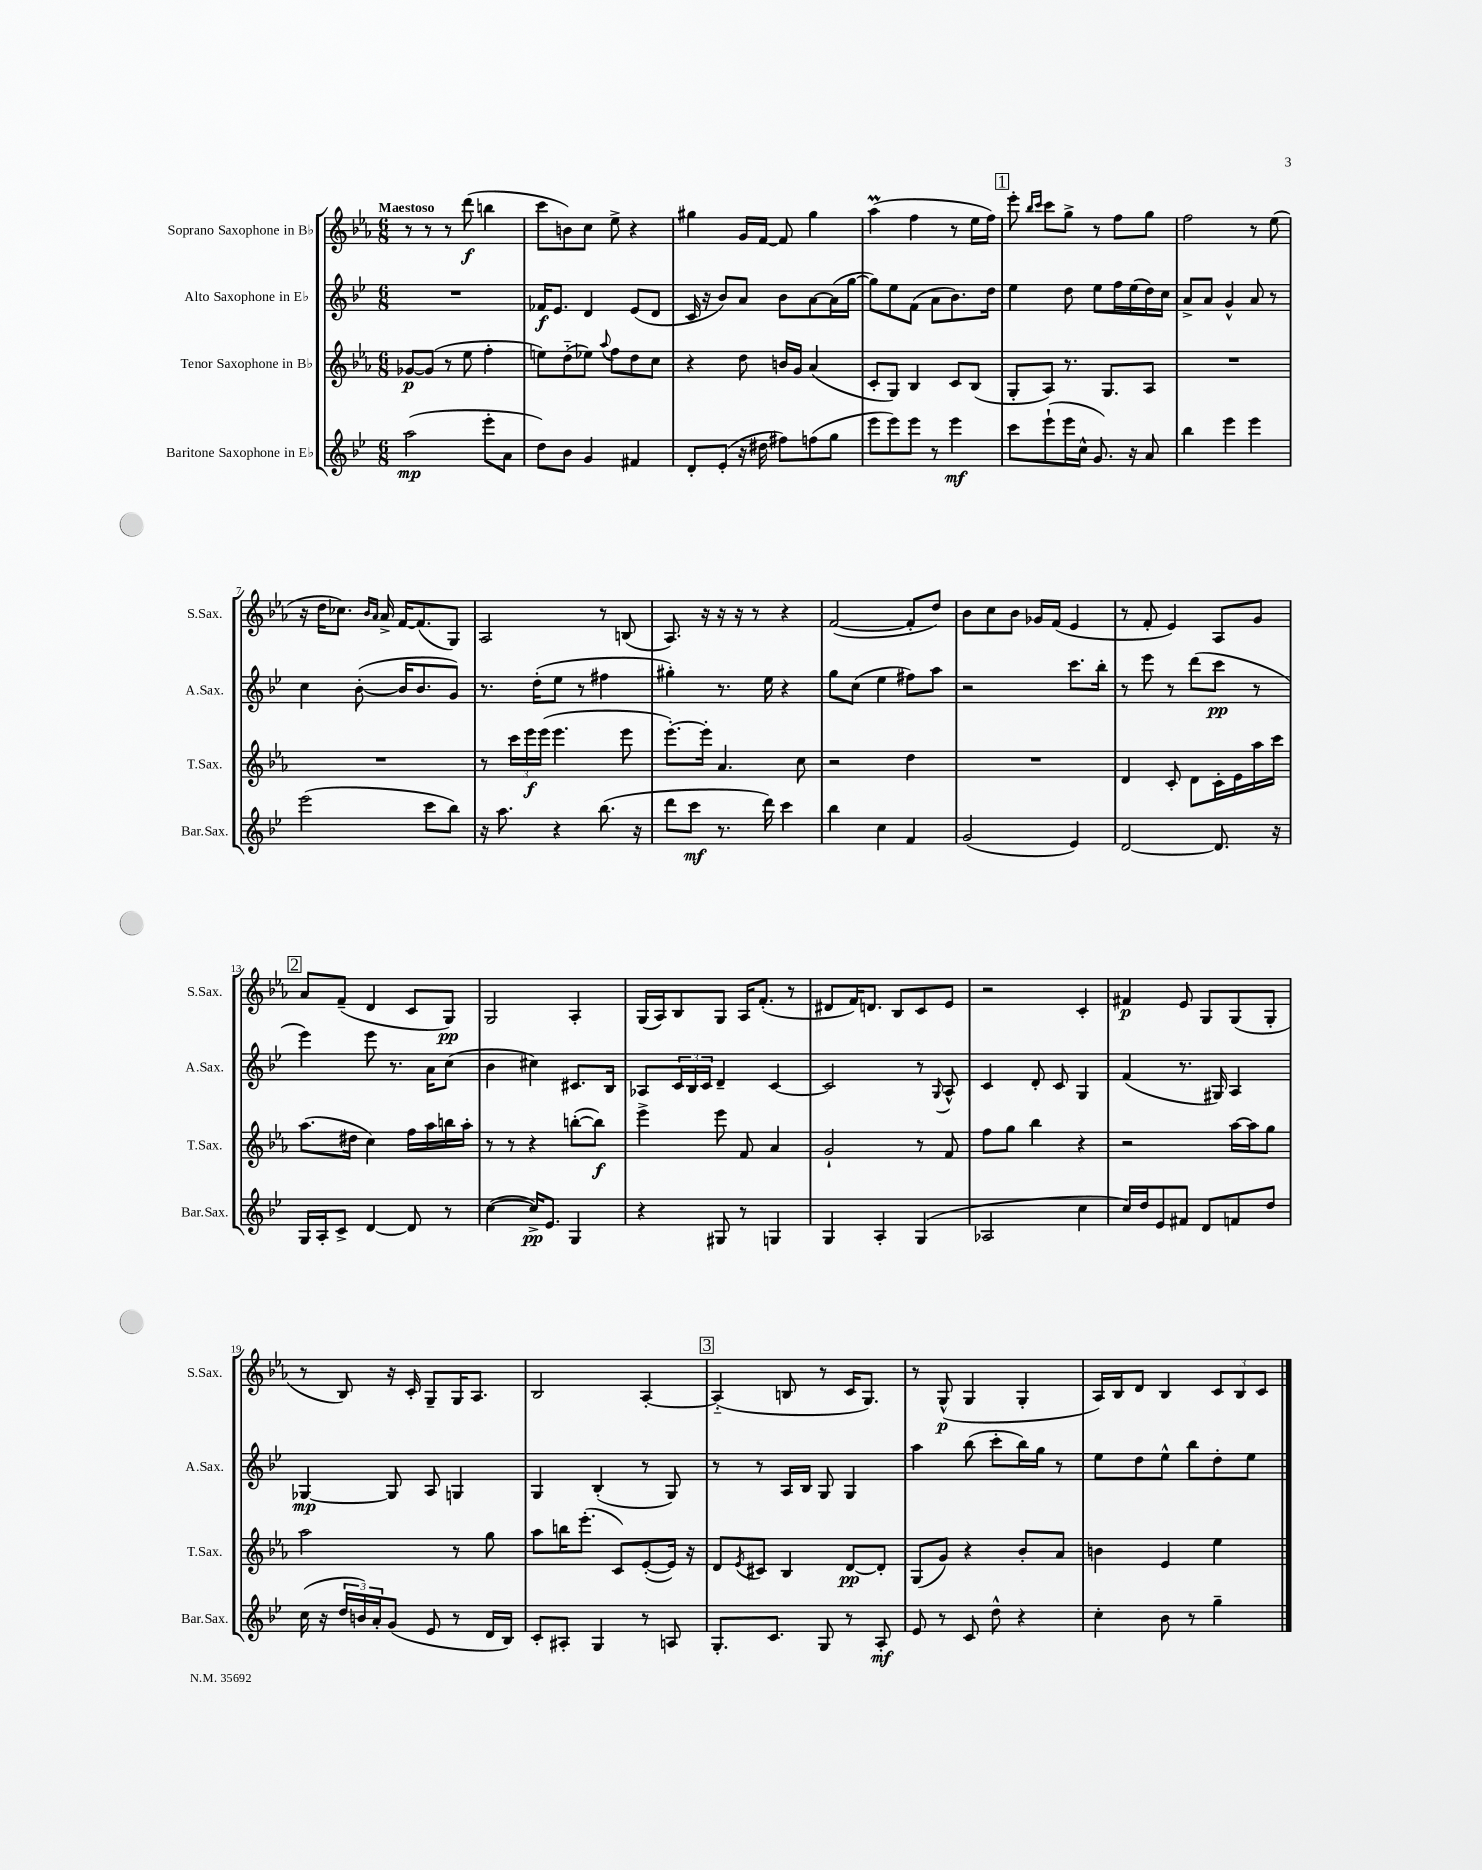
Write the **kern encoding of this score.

**kern	**dynam	**kern	**dynam	**kern	**dynam	**kern	**dynam
*part4	*part4	*part3	*part3	*part2	*part2	*part1	*part1
*staff4	*staff4	*staff3	*staff3	*staff2	*staff2	*staff1	*staff1
*I"Baritone Saxophone in E♭	*	*I"Tenor Saxophone in B♭	*	*I"Alto Saxophone in E♭	*	*I"Soprano Saxophone in B♭	*
*I'Bar.Sax.	*	*I'T.Sax.	*	*I'A.Sax.	*	*I'S.Sax.	*
*clefG2	*	*clefG2	*	*clefG2	*	*clefG2	*
*k[b-e-]	*	*k[b-e-a-]	*	*k[b-e-]	*	*k[b-e-a-]	*
*M6/8	*	*M6/8	*	*M6/8	*	*M6/8	*
=1	=1	=1	=1	=1	=1	=1	=1
!	!	!	!	!	!	!LO:TX:a:B:t=Maestoso	!
(2aa\	mp	[8g-X/L	p	2.r	.	8r	.
.	.	(8g-/J]	.	.	.	8r	.
.	.	8r	.	.	.	8r	.
.	.	8ee-\	.	.	.	(8ddd\	f
8eee-'\L	.	4ff'\	.	.	.	4bbn\	.
8a\J	.	.	.	.	.	.	.
=2	=2	=2	=2	=2	=2	=2	=2
8dd\L)	.	8een\L)	.	16f-X/KL	f	8ccc\L	.
.	.	.	.	8.e-/J	.	.	.
8b-\J	.	(8dd\	.	.	.	8bn\)	.
4g/	.	8ee-X\J)	.	4d/	.	8cc\J	.
.	.	8qqaa-/	.	.	.	.	.
.	.	8ff\L	.	.	.	8ee-^\	.
4f#X/	.	8dd\	.	(8e-/L	.	4r	.
.	.	8cc\J	.	8d/J	.	.	.
=3	=3	=3	=3	=3	=3	=3	=3
8d'/L	.	4r	.	16c/	.	4gg#X\	.
.	.	.	.	16r	.	.	.
(8e-'/J	.	.	.	8b-/L)	.	.	.
16r	.	8dd\	.	8a/J	.	16g/LL	.
16dd#X\	.	.	.	.	.	[16f/JJ	.
8ff#X\L)	.	16bn/LL	.	8b-\L	.	8f/]	.
.	.	16g/JJ	.	.	.	.	.
(8ffn\	.	(4a-/	.	[8a\	.	4gg#\	.
8gg\J	.	.	.	(16a\L]	.	.	.
.	.	.	.	[16gg\JJ	.	.	.
=4	=4	=4	=4	=4	=4	=4	=4
8eee-\L	.	8c'/L	.	8gg\L])	.	(4aa-M\	.
8eee-\)	.	8G/J)	.	8ee-\	.	.	.
8eee-\J	.	4B-/	.	(8f\J	.	4ff\	.
8r	.	.	.	8a\L	.	.	.
4eee-\	mf	8c/L	.	8.b-\)	.	8r	.
.	.	(8B-/J	.	.	.	16ee-\LL	.
.	.	.	.	16dd\Jk	.	16ff\JJ)	.
!!LO:REH:place=s1:t=1
=5	=5	=5	=5	=5	=5	=5	=5
8ccc\L	.	8G'/L	.	4ee-\	.	8eee-'\	.
.	.	.	.	.	.	16qqbb-/LL	.
.	.	.	.	.	.	16qqccc/JJ	.
(8eee-`\	.	8A-/J)	.	.	.	8ccc\L	.
16eee-\L	.	8.r	.	8dd\	.	8gg^\J	.
16cc^^\JJ	.	.	.	.	.	.	.
8.g/)	.	.	.	8ee-\L	.	8r	.
.	.	8.G/L	.	.	.	.	.
.	.	.	.	16ff\L	.	8ff\L	.
16r	.	.	.	(16ee-\	.	.	.
8a/	.	8A-/J	.	16dd\)	.	8gg\J	.
.	.	.	.	16cc\JJ	.	.	.
=6	=6	=6	=6	=6	=6	=6	=6
4bb-\	.	2.r	.	8a^/L	.	2ff\	.
.	.	.	.	8a/J	.	.	.
4eee-\	.	.	.	4g^^/	.	.	.
4eee-\	.	.	.	8a/	.	8r	.
.	.	.	.	8r	.	(8ee-\	.
!!LO:LB:g=z
=7	=7	=7	=7	=7	=7	=7	=7
(2eee-\	.	2.r	.	4cc\	.	16r	.
.	.	.	.	.	.	16dd\KL	.
.	.	.	.	.	.	8.cc-X\J)	.
.	.	.	.	([8b-'\	.	.	.
.	.	.	.	.	.	16qqb-/LL	.
.	.	.	.	.	.	16qqa-/JJ	.
.	.	.	.	.	.	16a-^/	.
.	.	.	.	16b-/KL]	.	[16f/KL	.
.	.	.	.	8.b-/	.	(8.f/]	.
8ccc\L	.	.	.	.	.	.	.
8bb-\J)	.	.	.	8g/J)	.	8G/J)	.
=8	=8	=8	=8	=8	=8	=8	=8
16r	.	8r	.	8.r	.	2A-/	.
8.aa\	.	.	.	.	.	.	.
.	.	24ccc\LL	.	.	.	.	.
.	.	24eee-\	f	.	.	.	.
.	.	.	.	(16dd'\KL	.	.	.
.	.	(24eee-\JJ	.	.	.	.	.
4r	.	4.eee-\	.	8ee-\J	.	.	.
.	.	.	.	8r	.	.	.
(8.bb-\	.	.	.	4ff#X\	.	8r	.
.	.	8eee-\	.	.	.	(8Bn/	.
16r	.	.	.	.	.	.	.
=9	=9	=9	=9	=9	=9	=9	=9
8ddd\L	.	[8.eee-'\L)	.	4gg#X'\)	.	8.A-/)	.
8ccc\J	mf	.	.	.	.	.	.
.	.	16eee-'\Jk]	.	.	.	16r	.
8.r	.	4.a-/	.	8.r	.	16r	.
.	.	.	.	.	.	16r	.
.	.	.	.	.	.	8r	.
16ddd\)	.	.	.	16ee-\	.	.	.
4ccc\	.	.	.	4r	.	4r	.
.	.	8cc\	.	.	.	.	.
=10	=10	=10	=10	=10	=10	=10	=10
4bb-\	.	2r	.	8gg\L	.	([2f/	.
.	.	.	.	(8cc\J	.	.	.
4cc\	.	.	.	4ee-\	.	.	.
4f/	.	4dd\	.	8ff#X\L)	.	8f'/L]	.
.	.	.	.	8aa\J	.	8dd/J)	.
=11	=11	=11	=11	=11	=11	=11	=11
(2g/	.	2.r	.	2r	.	8b-\L	.
.	.	.	.	.	.	8cc\	.
.	.	.	.	.	.	8b-\J	.
.	.	.	.	.	.	16g-X/LL	.
.	.	.	.	.	.	(16f/JJ	.
4e-/)	.	.	.	8.ccc\L	.	4e-/	.
.	.	.	.	16bb-'\Jk	.	.	.
=12	=12	=12	=12	=12	=12	=12	=12
[2d/	.	4d/	.	8r	.	8r	.
.	.	.	.	8eee-\	.	8f'/	.
.	.	8c'/	.	8r	.	4e-/)	.
.	.	8d\L	.	(8ddd\L	.	.	.
8.d/]	.	16c'\L	.	8ccc\J	pp	8A-/L	.
.	.	16e-\	.	.	.	.	.
.	.	16aa-\	.	8r	.	8g/J	.
16r	.	16ccc\JJ	.	.	.	.	.
!!LO:LB:g=z
!!LO:REH:place=s1:t=2
=13	=13	=13	=13	=13	=13	=13	=13
16G/LL	.	(8.aa-\L	.	4eee-\)	.	8a-/L	.
16A'/J	.	.	.	.	.	.	.
8c^/J	.	.	.	.	.	(8f~/J	.
.	.	16dd#X\Jk	.	.	.	.	.
[4d/	.	4cc\)	.	8eee-\	.	4d/	.
.	.	.	.	8.r	.	.	.
8d/]	.	16ff\LL	.	.	.	8c/L	.
.	.	16aa-\	.	16a\KL	.	.	.
8r	.	16bbn\	.	(8cc\J	.	8G/J)	pp
.	.	16aa-'\JJ	.	.	.	.	.
=14	=14	=14	=14	=14	=14	=14	=14
([4cc\	.	8r	.	4b-\	.	2G/	.
.	.	8r	.	.	.	.	.
16cc^/KL])	pp	4r	.	4cc#X\)	.	.	.
8.e-/J	.	.	.	.	.	.	.
4G/	.	([8bbn'\L	.	8.c#X/L	.	4A-'/	.
.	.	8bb\J])	f	.	.	.	.
.	.	.	.	16B-/Jk	.	.	.
=15	=15	=15	=15	=15	=15	=15	=15
4r	.	4eee-^\	.	8A-X/L	.	(16G/LL	.
.	.	.	.	.	.	16A-/J)	.
.	.	.	.	24c/L	.	8B-/	.
.	.	.	.	24B-/	.	.	.
.	.	.	.	24c/JJ	.	.	.
8G#X/	.	8eee-\	.	4d~/	.	8G/J	.
8r	.	8f/	.	.	.	16A-/KL	.
.	.	.	.	.	.	(8.f'/J	.
4Gn/	.	4a-/	.	[4c/	.	.	.
.	.	.	.	.	.	8r	.
=16	=16	=16	=16	=16	=16	=16	=16
4G/	.	2g`/	.	2c/]	.	8d#X/L	.
.	.	.	.	.	.	16f/K)	.
.	.	.	.	.	.	8.dn/J	.
4A'/	.	.	.	.	.	.	.
.	.	.	.	.	.	8B-/L	.
(4G/	.	8r	.	8r	.	8c/	.
.	.	.	.	8qqG/	.	.	.
.	.	8f/	.	8A^^/	.	8e-/J	.
=17	=17	=17	=17	=17	=17	=17	=17
2A-X/	.	8ff\L	.	4c/	.	2r	.
.	.	8gg\J	.	.	.	.	.
.	.	4bb-\	.	8d'/	.	.	.
.	.	.	.	8c/	.	.	.
4cc\	.	4r	.	4G/	.	4c'/	.
=18	=18	=18	=18	=18	=18	=18	=18
16cc/LL)	.	2r	.	(4f/	.	4f#X/	p
16dd/J	.	.	.	.	.	.	.
8e-/	.	.	.	.	.	.	.
8f#X/J	.	.	.	8.r	.	8e-/	.
8d/L	.	.	.	.	.	8G/L	.
.	.	.	.	16G#X/)	.	.	.
8fn/	.	[16aa-\LL	.	4A/	.	(8G/	.
.	.	16aa-\J]	.	.	.	.	.
8dd/J	.	8gg\J	.	.	.	8G'/J	.
!!LO:LB:g=z
=19	=19	=19	=19	=19	=19	=19	=19
(16cc\	.	2aa-\	.	[4G-X/	mp	8r	.
16r	.	.	.	.	.	.	.
24dd/LL	.	.	.	.	.	8B-/)	.
24bn/)	.	.	.	.	.	.	.
24a'/J	.	.	.	.	.	.	.
(8g/J	.	.	.	8G-/]	.	16r	.
.	.	.	.	.	.	16c'/	.
8e-/	.	.	.	8A/	.	8G~/L	.
8r	.	8r	.	4Gn/	.	16G/K	.
.	.	.	.	.	.	8.A-/J	.
16d/LL	.	8gg\	.	.	.	.	.
16B-/JJ)	.	.	.	.	.	.	.
=20	=20	=20	=20	=20	=20	=20	=20
8c'/L	.	8aa-\L	.	4G/	.	2B-/	.
8A#X'/J	.	16bbn\K	.	.	.	.	.
.	.	(8.eee-'\J	.	.	.	.	.
4G/	.	.	.	(4B-'/	.	.	.
.	.	8c/L)	.	.	.	.	.
8r	.	([8e-'/	.	8r	.	[4A-'/	.
8An/	.	16e-/Jk])	.	8G/)	.	.	.
.	.	16r	.	.	.	.	.
!!LO:REH:place=s1:t=3
=21	=21	=21	=21	=21	=21	=21	=21
8.G'/L	.	8d/L	.	8r	.	(4A-/]	.
.	.	8qe-/	.	.	.	.	.
.	.	8c#X/J	.	8r	.	.	.
8.c/J	.	.	.	.	.	.	.
.	.	4B-/	.	16A/LL	.	8Bn/	.
.	.	.	.	16B-/JJ	.	.	.
8G/	.	.	.	8G/	.	8r	.
8r	.	[8d/L	pp	4G/	.	16c/KL	.
.	.	.	.	.	.	8.G/J)	.
8A'/	mf	8d'/J]	.	.	.	.	.
=22	=22	=22	=22	=22	=22	=22	=22
8e-/	.	(8G/L	.	4aa\	.	8r	.
8r	.	8g/J)	.	.	.	(8G^^/	p
8c/	.	4r	.	(8bb-\	.	4G/	.
8dd^^\	.	.	.	8ccc'\L	.	.	.
4r	.	8b-'/L	.	16bb-\L)	.	4G'/	.
.	.	.	.	16gg\JJ	.	.	.
.	.	8a-/J	.	8r	.	.	.
=23	=23	=23	=23	=23	=23	=23	=23
4cc'\	.	4bn\	.	8ee-\L	.	16A-/LL)	.
.	.	.	.	.	.	16B-/J	.
.	.	.	.	8dd\	.	8d/J	.
8b-\	.	4e-/	.	8ee-^^\J	.	4B-/	.
8r	.	.	.	8bb-\L	.	.	.
4gg~\	.	4ee-\	.	8dd'\	.	12c/L	.
.	.	.	.	.	.	12B-/	.
.	.	.	.	8ee-\J	.	.	.
.	.	.	.	.	.	12c/J	.
==	==	==	==	==	==	==	==
*-	*-	*-	*-	*-	*-	*-	*-
